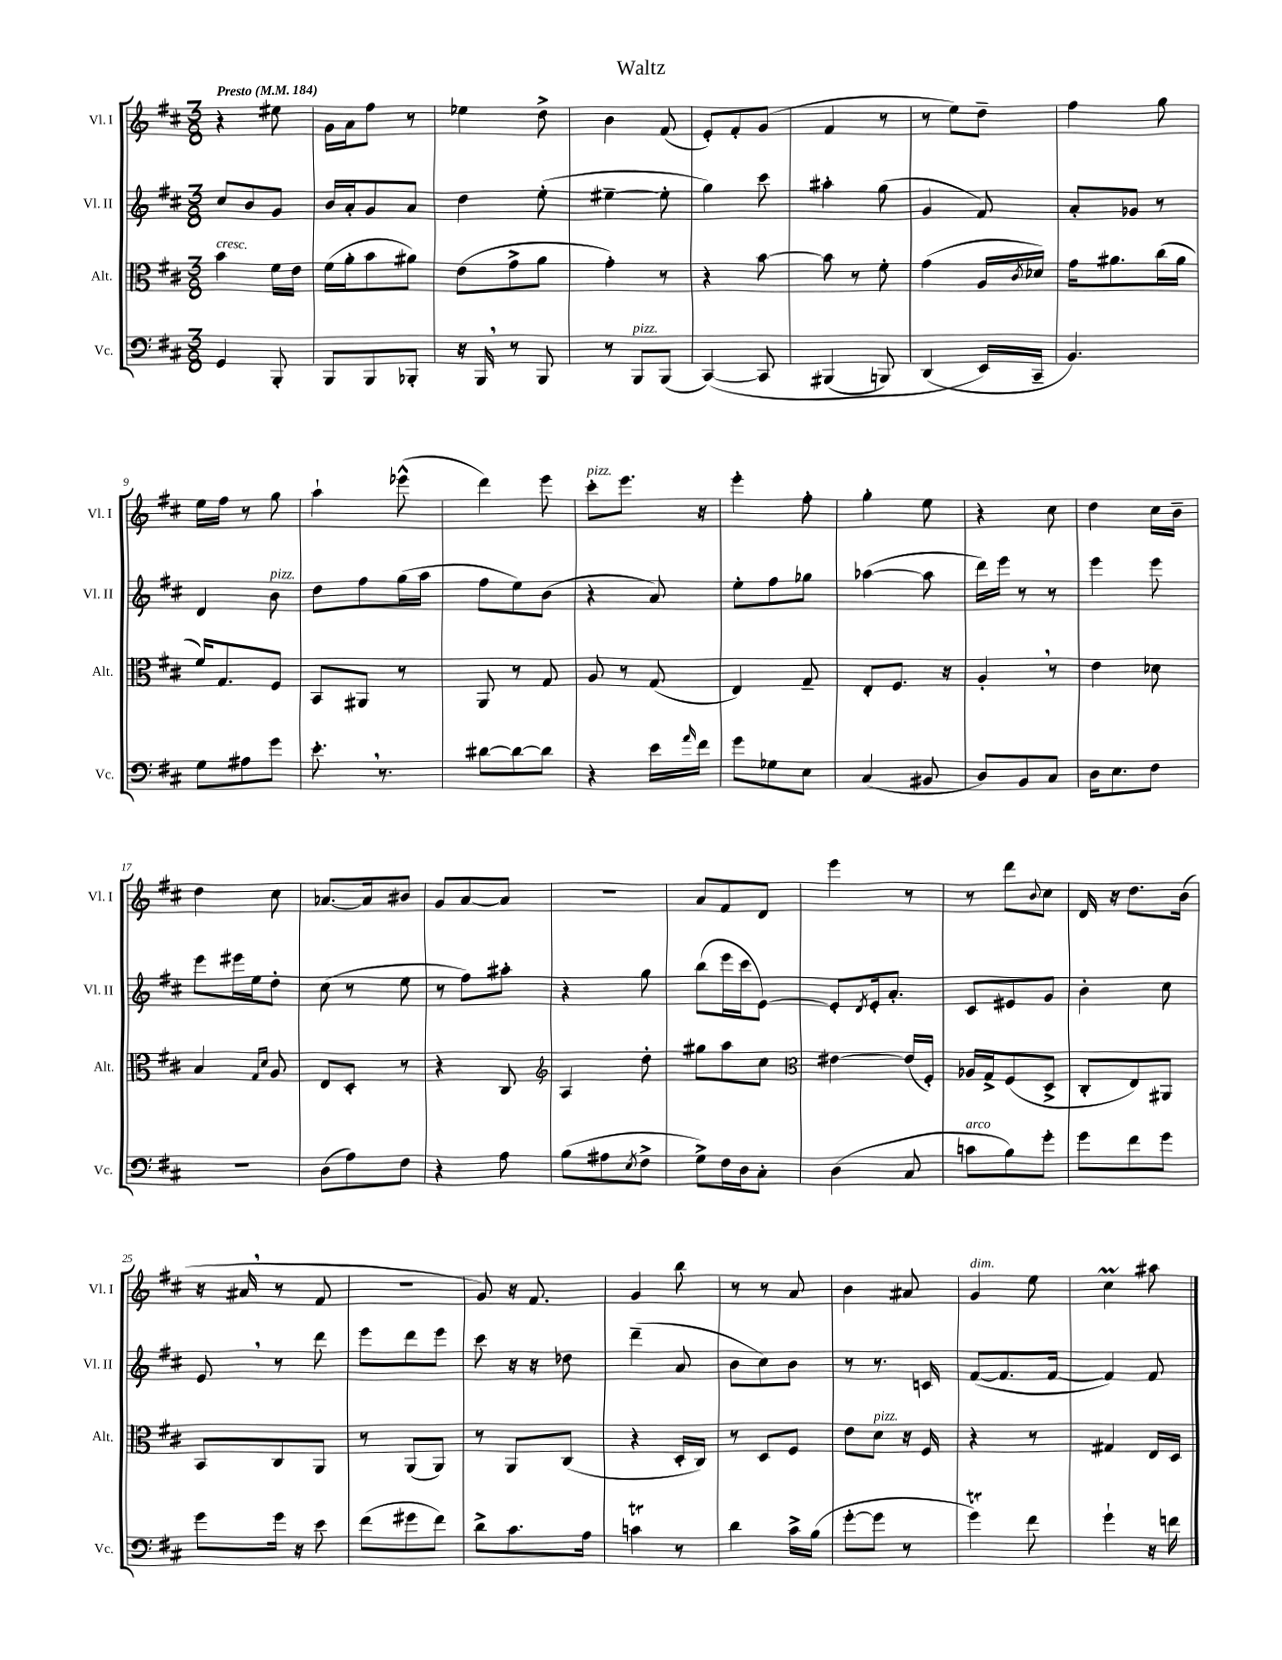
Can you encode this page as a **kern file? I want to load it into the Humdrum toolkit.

**kern	**kern	**kern	**kern
*part4	*part3	*part2	*part1
*staff4	*staff3	*staff2	*staff1
*I"Vc.	*I"Alt.	*I"Vl. II	*I"Vl. I
*I'Vc.	*I'Alt.	*I'Vl. II	*I'Vl. I
*clefF4	*clefC3	*clefG2	*clefG2
*k[f#c#]	*k[f#c#]	*k[f#c#]	*k[f#c#]
*M3/8	*M3/8	*M3/8	*M3/8
*MM184	*MM184	*MM184	*MM184
=1	=1	=1	=1
!	!	!	!LO:TX:a:B:t=Presto
!	!LO:TX:a:i:t=cresc.	!	!
4GG/	4b\	8cc#/L	4r
.	.	8b/	.
8BBB'/	16f#\LL	8g/J	8ee#X\
.	16e\JJ	.	.
=2	=2	=2	=2
8BBB/L	(16f#\LL	16b/LL	16g\LL
.	16a'\J	16a'/J	16a\J
8BBB/	8b\	8g/	8ff#\J
8BBB-X'/J	8a#X\J)	8a/J	8r
=3	=3	=3	=3
16r	(8e\L	4dd\	4ee-X\
16BBB,/	.	.	.
8r	8g^\	.	.
8BBB/	8a\J	(8ee'\	8dd^\
=4	=4	=4	=4
8r	4g'\)	[4ee#X~\	4b\
!LO:TX:a:i:t=pizz.	!	!	!
8BBB/L	.	.	.
(8BBB/J	8r	8ee#'\]	(8f#/
=5	=5	=5	=5
([4CC#/)	4r	4gg\)	8e'/L)
.	.	.	8f#'/
8CC#/]	[8b\	8ccc#\	(8g/J
=6	=6	=6	=6
(4BBB#X/	8b\]	4aa#X'\	4f#/
.	8r	.	.
8BBBn/)	8f#'\	(8gg\	8r
=7	=7	=7	=7
(4DD/	(4g\	4g/	8r
.	.	.	8ee\L)
16EE/LL)	16A/LL	8f#/)	8dd~\J
.	8qc#/	.	.
16CC#~/JJ	16d-X/JJ)	.	.
=8	=8	=8	=8
4.BB/)	16g\KL	8a'/L	4ff#\
.	8.a#X\	.	.
.	.	8g-X/J	.
.	(16cc#\L	8r	8gg\
.	16a#\JJ	.	.
!!LO:LB:g=z
=9	=9	=9	=9
8G\L	16f#/KL)	4d/	16ee\LL
.	8.G/	.	16ff#\JJ
8A#X\	.	.	8r
!	!	!LO:TX:a:i:t=pizz.	!
8g\J	8F#/J	8b\	8gg\
=10	=10	=10	=10
8.e',\	8BB/L	8dd\L	4aa`\
.	8AA#X/J	8ff#\	.
8.r	.	.	.
.	8r	(16gg\L	(8eee-X^^\
.	.	16aa\JJ	.
=11	=11	=11	=11
[8d#X\L	8AA/	8ff#\L	4ddd\)
8d#\_	8r	8ee\)	.
8d#\J]	8G/	(8b\J	8eee\
=12	=12	=12	=12
!	!	!	!LO:TX:a:i:t=pizz.
4r	8A/	4r	8ccc#'\L
.	8r	.	8.eee\J
16e\LL	(8G/	8a/)	.
16qqa/	.	.	.
16f#\JJ	.	.	16r
=13	=13	=13	=13
8g\L	4E/)	8ee'\L	4eee'\
8G-X\	.	8ff#\	.
8E\J	8G~/	8gg-X\J	8ff#'\
=14	=14	=14	=14
(4C#/	8E'/L	([4aa-X\	4gg'\
.	8.F#/J	.	.
8BB#X/	.	8aa-\]	8ee\
.	16r	.	.
=15	=15	=15	=15
8D/L)	4A',/	16ddd\LL)	4r
.	.	16eee\JJ	.
8BB/	.	8r	.
8C#/J	8r	8r	8cc#\
=16	=16	=16	=16
16D\KL	4e\	4eee\	4dd\
8.E\	.	.	.
8F#\J	8d-X\	8eee\	16cc#\LL
.	.	.	16b~\JJ
!!LO:LB:g=z
=17	=17	=17	=17
4.r	4B/	8eee\L	4dd\
.	.	16eee#X\L	.
.	.	16ee\J	.
.	16qqG/LL	.	.
.	16qqd/JJ	.	.
.	8A/	8dd'\J	8cc#\
=18	=18	=18	=18
(8D\L	8E/L	(8cc#\	[8.a-X/L
8A\)	8D'/J	8r	.
.	.	.	16a-/k]
8F#\J	8r	8ee\	8b#X/J
=19	=19	=19	=19
4r	4r	8r	8g/L
.	.	8ff#\L)	[8a/
8A\	8C#/	8aa#X'\J	8a/J]
=20	=20	=20	=20
*	*clefG2	*	*
(8B\L	4A/	4r	4.r
8A#X\	.	.	.
8qE/	.	.	.
8F#^\J	8dd'\	8gg\	.
=21	=21	=21	=21
8G^\L)	8gg#X\L	(8bb\L	8a/L
16F#\L	8aa\	16eee\L	8f#/
16D\J	.	16ccc#\J	.
8C#'\J	8cc#\J	[8e\J)	8d/J
=22	=22	=22	=22
*	*clefC3	*	*
(4D\	[4e#X\	8e'/L]	4eee\
.	.	8qd/	.
.	.	16e'/k	.
.	.	8.a'/J	.
8C#/	(16e#/LL]	.	8r
.	16F#'/JJ)	.	.
=23	=23	=23	=23
!LO:TX:a:i:t=arco	!	!	!
8cn\L	16A-X/LL	8c#/L	8r
.	16G^/J	.	.
8B\)	(8F#/	8e#X/	8ddd\L
.	.	.	8qqb/
8g'\J	8D^/J	8g/J	8cc#\J
=24	=24	=24	=24
8g\L	8C#'/L	4b'\	16d/
.	.	.	16r
8f#\	8E/)	.	8.dd\L
8g\J	8AA#X/J	8cc#\	.
.	.	.	(16b\Jk
!!LO:LB:g=z
=25	=25	=25	=25
8g\L	8BB/L	8e,/	16r
.	.	.	16a#X,/
16g\Jk	8C#/	8r	8r
16r	.	.	.
8e\	8AA/J	8ddd\	8f#/
=26	=26	=26	=26
(8f#\L	8r	8eee\L	4.r
8g#X\	(8AA/L	8ddd\	.
8f#\J)	8AA/J)	8eee\J	.
=27	=27	=27	=27
8d^\L	8r	8ccc#\	8g/)
8.c#\	8AA/L	16r	16r
.	.	16r	8.f#/
.	(8C#/J	8dd-X\	.
16A\Jk	.	.	.
=28	=28	=28	=28
4cnT\	4r	(4ddd~\	4g/
8r	16D'/LL	8a/	8bb\
.	16C#/JJ)	.	.
=29	=29	=29	=29
4d\	8r	8b\L	8r
.	8D/L	8cc#\)	8r
16c#^\LL	8F#/J	8b\J	8a/
(16B\JJ	.	.	.
=30	=30	=30	=30
[8g'\L	8e\L	8r	4b\
!	!LO:TX:a:i:t=pizz.	!	!
8g\J]	8d\J	8.r	.
8r	16r	.	8a#X/
.	16F#/	16cn/	.
=31	=31	=31	=31
!	!	!	!LO:TX:a:i:t=dim.
4gT\)	4r	([8f#/L	4g/
.	.	8.f#/]	.
8f#\	8r	.	8ee\
.	.	[16f#/Jk	.
=32	=32	=32	=32
4g`\	4G#X/	4f#/])	4cc#m\
16r	16E/LL	8f#/	8aa#X\
16fn\	16D/JJ	.	.
==	==	==	==
*-	*-	*-	*-
